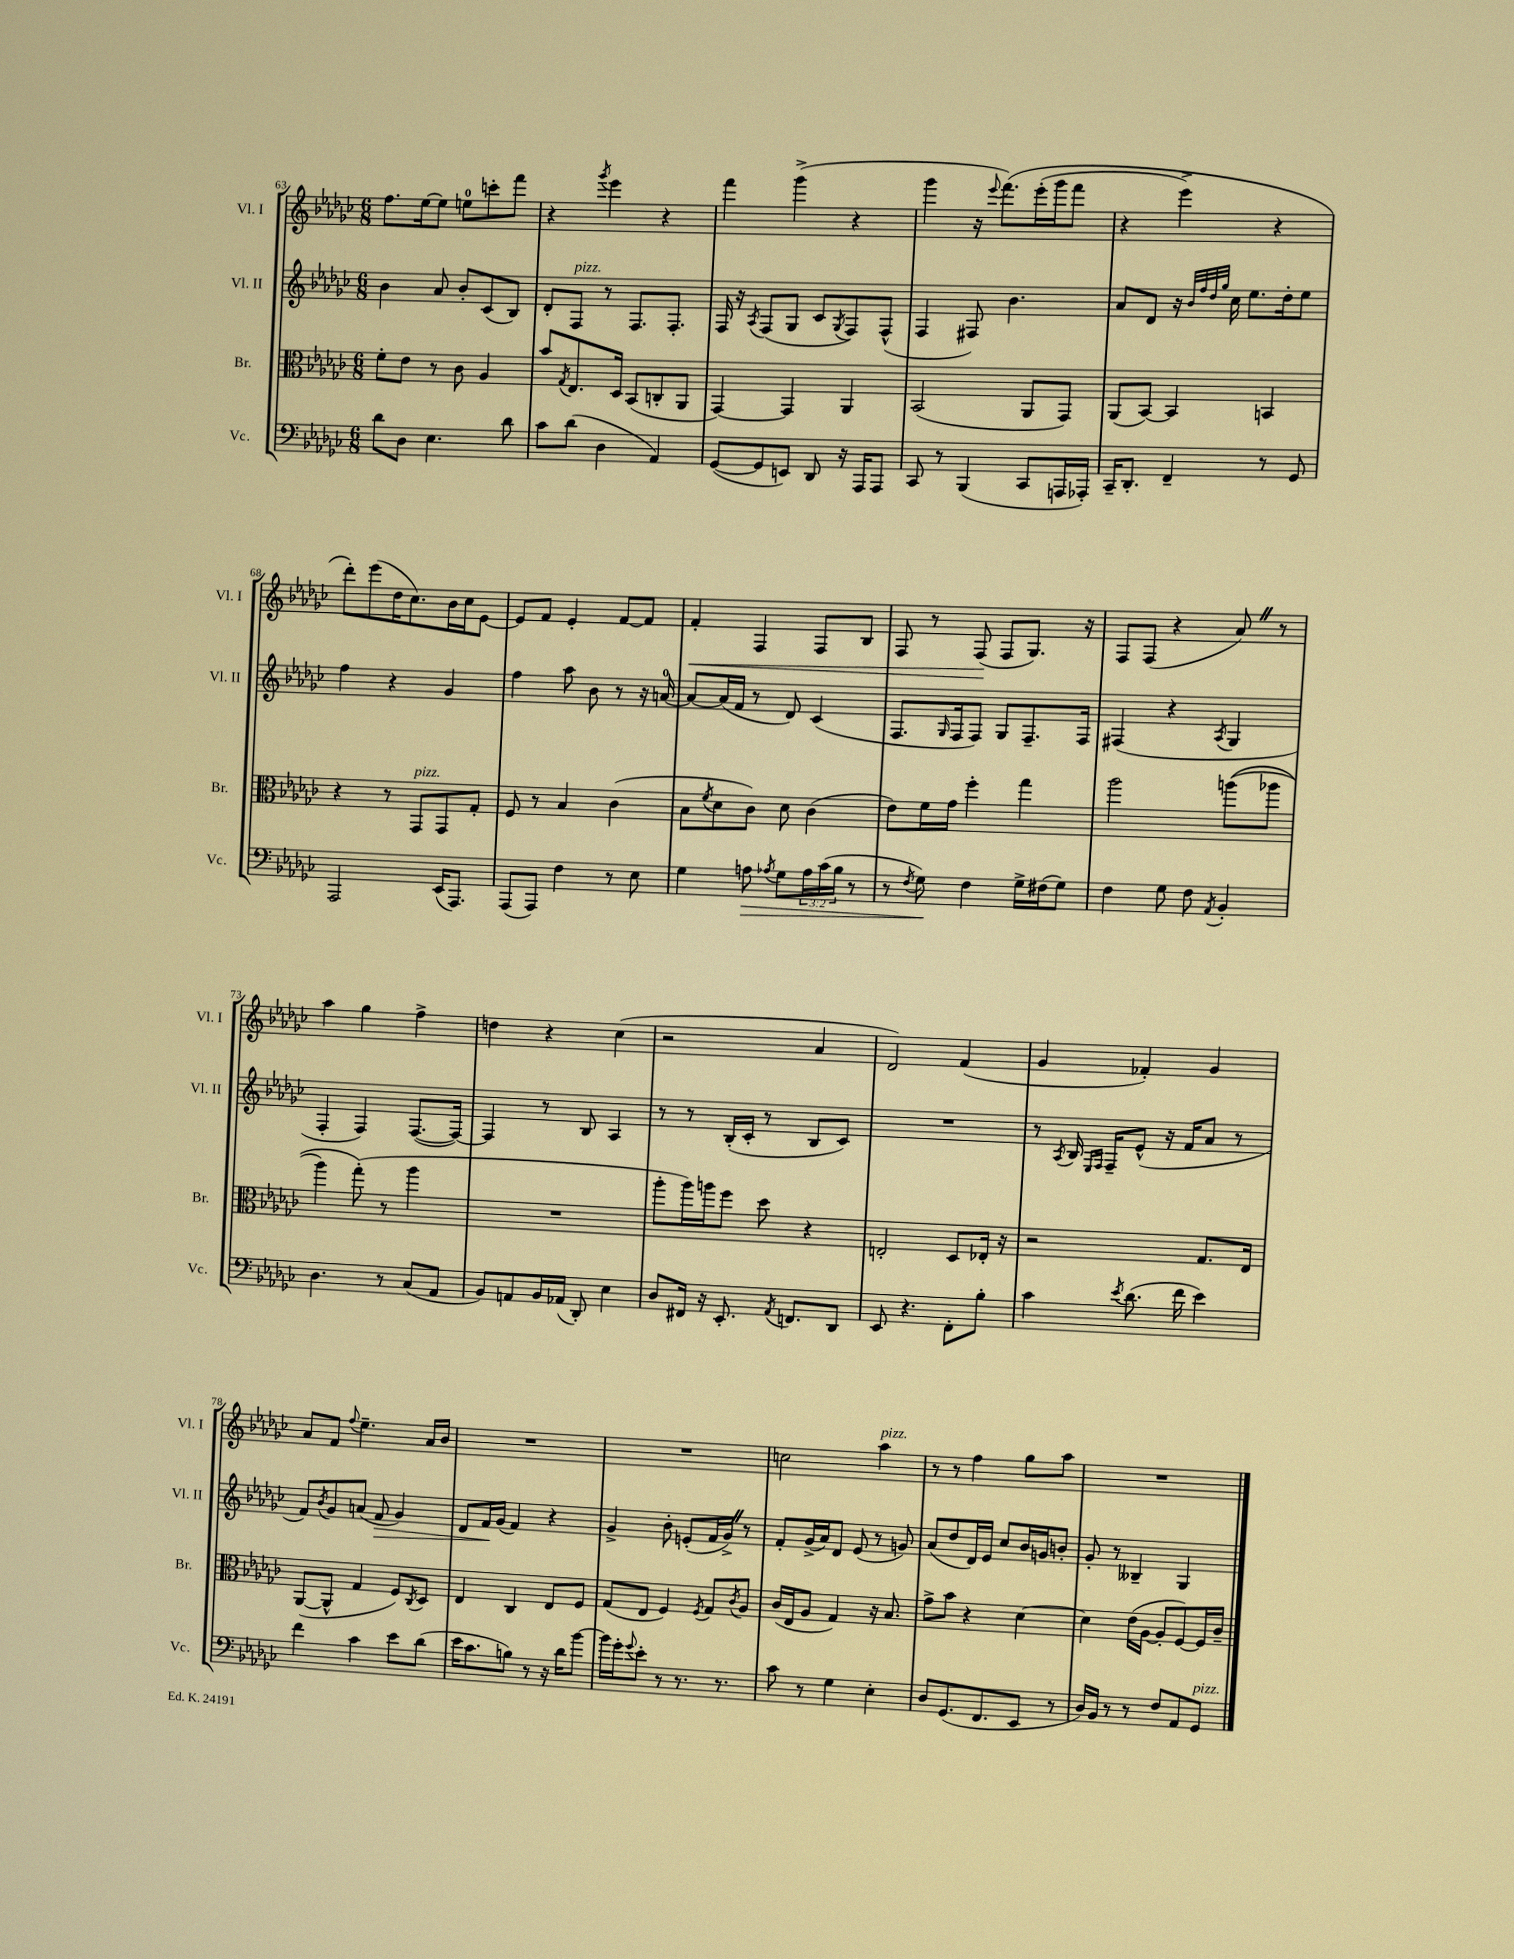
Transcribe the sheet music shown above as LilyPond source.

<<
\new StaffGroup <<
\new Staff = "s0" \with { instrumentName = "Vl. I" shortInstrumentName = "Vl. I" } {
    \clef treble \key ges \major \numericTimeSignature \time 6/8
    f''8. ees''16~ ees''8 e''8-0 c'''8-. f'''8 |
    r4 \acciaccatura { ges'''8 } ees'''4 r4 |
    f'''4 ges'''4->( r4 |
    ges'''4 r16 \appoggiatura { ees'''8 } f'''8.)\( ees'''16-.( ges'''16 f'''8 |
    r4 ees'''4->) r4 |
    des'''8-.\) ees'''8( des''16 ces''8.) bes'16 ces''16 ees'8~ |
    ees'8 f'8 ees'4-. f'8~ f'8 |
    f'4-.\< f4 f8 bes8 |
    f8 r8 f8\!( f8 ges8.) r16 |
    f8 f8( r4 aes'8) \once \override BreathingSign.text = \markup { \musicglyph "scripts.caesura.straight" } \breathe r8 |
    aes''4 ges''4 f''4-> |
    d''4 r4 ces''4( |
    r2 aes'4 |
    des'2) f'4( |
    ges'4 fes'4-.) ges'4 |
    aes'8 f'8 \appoggiatura { f''8 } ees''4.-- aes'16 bes'16 |
    R2. |
    R2. |
    c''2 aes''4^\markup { \italic "pizz." } |
    r8 r8 f''4 ges''8 aes''8 |
    R2. \bar "|." |
}
\new Staff = "s1" \with { instrumentName = "Vl. II" shortInstrumentName = "Vl. II" } {
    \clef treble \key ges \major \numericTimeSignature \time 6/8
    bes'4 aes'8 bes'8-. ces'8( bes8) |
    des'8-. f8^\markup { \italic "pizz." } r8 f8. f8.-. |
    f16 r16 \acciaccatura { aes8 } f8( ges8 ces'8 \acciaccatura { ges8 } f8) f8-^( |
    f4 fis8) bes'4. |
    aes'8 des'8 r16 \grace { bes'32 f''32 des''32 ges''32 } ces''16 ees''8. des''16-. ees''8 |
    f''4 r4 ges'4 |
    f''4 aes''8 bes'8 r8 r16 a'16-0~ |
    a'8~ a'16( f'16 r8 des'8) ces'4( |
    f8. \grace { ges16 } f16 f8) ges8 f8.-- f16 |
    fis4( r4 \acciaccatura { aes8 } ges4 |
    f4-. f4) f8.~( f16~) |
    f4 r8 bes8 aes4 |
    r8 r8 bes16-.( ces'16-. r8 bes8 ces'8) |
    R2. |
    r8 \acciaccatura { aes8 } bes16 \grace { ees16 f16 } f16-- ees'8-^( r16 f'16 aes'8 r8 |
    f'8) \acciaccatura { bes'8 } ges'8 a'8( f'8\> ges'4) |
    des'8 f'16\! ges'16( f'4) r4 |
    ges'4-> bes'8-. e'8-.( f'16 ges'16->) \once \override BreathingSign.text = \markup { \musicglyph "scripts.caesura.straight" } \breathe r8 |
    f'8-. ges'16->( aes'16) des'8 ees'8( r8 g'8) |
    aes'8( des''8 des'16) ees'16 ces''8 bes'16 g'16 b'8-. |
    ges'8-. r8 beses4-- ges4 \bar "|." |
}
\new Staff = "s2" \with { instrumentName = "Br." shortInstrumentName = "Br." } {
    \clef alto \key ges \major \numericTimeSignature \time 6/8
    f'8-. ees'8 r8 ces'8 aes4 |
    bes'8 \acciaccatura { ges8 } ees8. des16 bes,8( c8-. aes,8 |
    ges,4~) ges,4 aes,4 |
    bes,2( aes,8 ges,8) |
    aes,8( bes,8~) bes,4 b,4 |
    r4 r8 ges,8^\markup { \italic "pizz." } ges,8 ges8-. |
    f8 r8 bes4 ces'4( |
    bes8 \acciaccatura { f'8 } des'8 ces'8) des'8 ces'4( |
    ees'8) f'16 ges'16 f''4-. ges''4 |
    aes''2 a''8(\( aes''8 |
    aes''4) ges''8-.(\) r8 aes''4 |
    R2. |
    aes''8-. aes''16) a''16 f''8 des''8 r4 |
    e2-. des8 ees16-. r16 |
    r2 ges8. ees16 |
    aes,8~( aes,8-^ ges4 f8) \acciaccatura { ces8 } des8 |
    ees4 ces4 ees8 f8 |
    ges8( ees8 f4) \acciaccatura { f8 } ges8 \acciaccatura { ces'8 } aes8 |
    ces'16( ees16 aes8 ges4) r16 bes8. |
    ges'8-> bes'8 r4 des'4~ |
    des'4 ees'16( aes16~ aes8-. f8~) f16 ces'16-- \bar "|." |
}
\new Staff = "s3" \with { instrumentName = "Vc." shortInstrumentName = "Vc." } {
    \clef bass \key ges \major \numericTimeSignature \time 6/8 \override Staff.TupletNumber.text = #tuplet-number::calc-fraction-text
    des'8 des8 ees4. des'8 |
    ces'8 des'8( des4 aes,4) |
    ges,8~( ges,8 e,8) des,8 r16 aes,,16 aes,,8 |
    ces,8 r8 bes,,4( ces,8 a,,16 aes,,16-.) |
    ces,16-- des,8.-. f,4-- r8 ges,8 |
    aes,,2 ees,16( aes,,8.) |
    aes,,8( aes,,8) f4 r8 ees8 |
    ges4 a8\> \acciaccatura { aes8 } ges8 \tuplet 3/2 { aes16 ces'16( bes16 } r8 |
    r8 \acciaccatura { f8 } ges8\!) f4 ges16-> fis16( ges8) |
    f4 ges8 f8 \acciaccatura { aes,8 } bes,4-. |
    des4. r8 ces8( aes,8 |
    bes,8) a,8 bes,16 aes,16( des,8-.) ees4 |
    des8 fis,16 r16 ees,8.-. \acciaccatura { aes,8 } f,8. des,8 |
    ees,8 r4. f,8-. bes8-. |
    ces'4 \acciaccatura { ees'8 } des'8.( f'16 ees'4) |
    f'4 ces'4 ees'8 des'8( |
    ees'16 ces'8. b8) r8 r16 des'16 bes'8~ |
    bes'16 ges'16-. \appoggiatura { ges'8 } ees'8-. r8 r8. r8. |
    ces'8 r8 ges4 ees4-. |
    des8 ges,8.( f,8. ees,8 r8 |
    des16) bes,16 r8 r8 f8 aes,8 ges,8^\markup { \italic "pizz." } \bar "|." |
}
>>
>>
\layout { \context { \Score currentBarNumber = #63 } }
